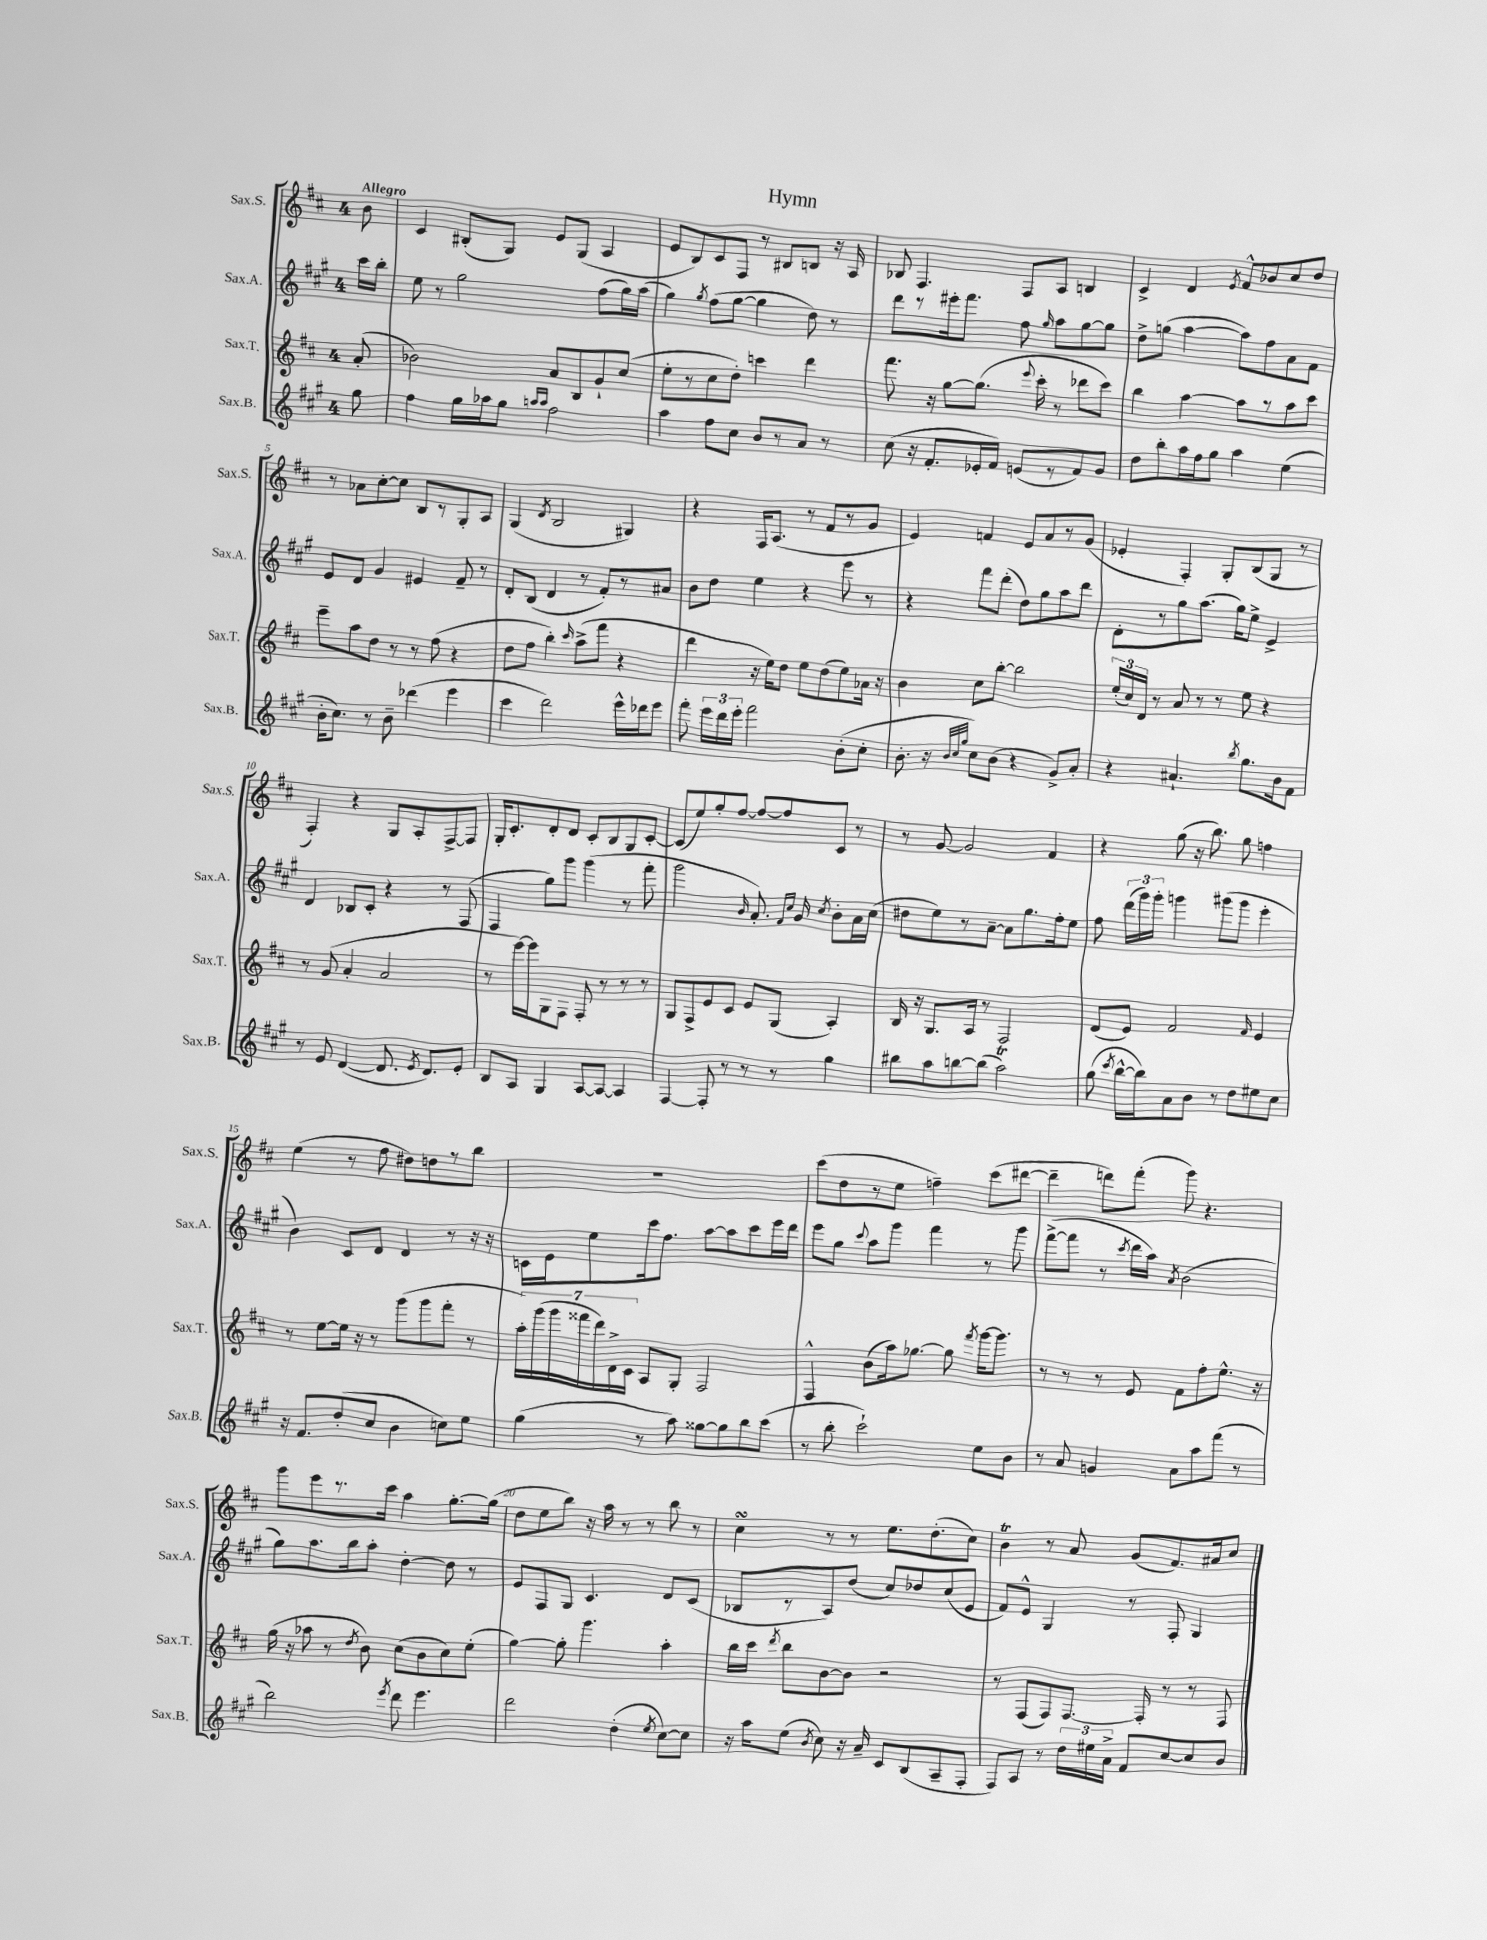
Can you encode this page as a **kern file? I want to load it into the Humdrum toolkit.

**kern	**kern	**kern	**kern
*part4	*part3	*part2	*part1
*staff4	*staff3	*staff2	*staff1
*I"Sax.B.	*I"Sax.T.	*I"Sax.A.	*I"Sax.S.
*I'Sax.B.	*I'Sax.T.	*I'Sax.A.	*I'Sax.S.
*clefG2	*clefG2	*clefG2	*clefG2
*k[f#c#g#]	*k[f#c#]	*k[f#c#g#]	*k[f#c#]
*M4/4	*M4/4	*M4/4	*M4/4
=	=	=	=
!	!	!	!LO:TX:a:B:t=Allegro
8gg#\	(8a'/	16ccc#\LL	8b\
.	.	16bb'\JJ	.
=1	=1	=1	=1
4ff#\	2b-X\)	8ee\	4c#/
.	.	8r	.
16gg#\LL	.	2gg#\	(8B#X'/L
16aa-X\J	.	.	.
8gg#\J	.	.	8G/J)
16qqaan/LL	.	.	.
16qqaa/JJ	.	.	.
2ff#\	8a/L	.	8e/L
.	8B/	.	(8G/J
.	8g`/	(8ff#\L	4A/
.	(8cc#/J	16gg#\L)	.
.	.	(16aa\JJ	.
=2	=2	=2	=2
4aa\	8ee'\L	4gg#\)	8e/L
.	8r	.	8B/)
.	.	8qgg#/	.
8ff#\L	8cc#\	(8ff#\L	8c#/
8cc#\J	8dd'\J)	[8gg#\J	8F#/J
8b/L	4cccn\	4gg#\]	8r
8r	.	.	8B#X/L
8a/J	4ddd\	8dd\)	8Bn/J
8r	.	8r	16r
.	.	.	16A/
=3	=3	=3	=3
(8cc#\	8.fff#\	8ddd\L	8B-X/
16r	.	8r	4.F#/
8.f#'/L	16r	.	.
.	[8gg\L	16eee#X'\k	.
.	.	8.fff#\J	.
16e-X'/L	(8.gg\J]	.	.
16f#/JJ)	.	.	.
(8en/L	.	8ff#\	8F#/L
.	8qqeee/	.	.
.	16ccc#'\	.	.
.	.	16qqgg#/	.
8r	8r	8aa\L	8A/J
8f#/)	8ddd-X\L	[8gg#\	4Bn/
8g#/J	8ccc#\J)	8gg#\J]	.
=4	=4	=4	=4
8dd\L	4bb\	8dd^\L	4c#^/
8bb'\	.	(8ggn\J	.
16aa\L	[4aa\	[4aa\	4d/
16ff#\J	.	.	.
8gg#\J	.	.	.
.	.	.	8qe/
4aa\	8aa\L]	8aa\L])	8f#^^/L
.	8r	8ff#\	8b-X/
(4ee\	8aa\	8a\	8cc#/
.	8ccc#\J	8f#\J	8dd/J
!!LO:LB:g=z
=5	=5	=5	=5
16b'\KL	8eee~\L	8e/L	8r
8.cc#\J)	.	.	.
.	8aa\	8d/J	8a-X\L
8r	8dd\J	4g#/	[8cc#'\
8b~\	8r	.	8cc#\J]
(4ddd-X\	8r	4e#X/	8B/L
.	(8ff#\	.	8r
4eee\	4r	8f#~/	8G'/
.	.	8r	8A/J
=6	=6	=6	=6
4ccc#\	8dd\L	8d'/L	(4G/
.	8ff#\J	(8B/J	.
.	.	.	8qd/
2ddd\)	4bb'\)	4d/	2B/
.	16qqccc#/	.	.
.	(8aa^\L	8r	.
.	8fff#\J	8f#'/L)	.
16eee^^\LL	4r	8r	4G#X/)
16ddd-X\J	.	.	.
8eee\J	.	8a#X/J	.
=7	=7	=7	=7
8fff#'\	4ddd\	8b\L	4r
24eee\LL	.	8dd\J	.
24ddd\	.	.	.
24eee'\JJ	.	.	.
2fff#\	16r	4ee\	16F#/KL
.	16ee\KL)	.	(8.A/J
.	8dd\J	.	.
.	8ee\L	4r	8r
.	(8dd\	.	8f#/L
(8b'\L	8ee\)	8eee\	8r
8cc#'\J	16a-X\Jk	8r	8g/J
.	16r	.	.
=8	=8	=8	=8
8.b'\	4b\	4r	4e/)
16r	.	.	.
32qqb/LLL	.	.	.
32qqcc#/	.	.	.
32qqgg#/JJJ	.	.	.
8cc#\L)	8cc#\L	8fff#\L	4fn/
(8b\J	[8bb'\J	(8ddd'\J	.
4r	2bb\]	8dd\L)	8e/L
.	.	8gg#\	8a/
8g#^/L)	.	8aa\	8r
8a'/J	.	8ddd\J	(8g/J
=9	=9	=9	=9
4r	(24ee'/LL	8d'\L	4e-X'/
.	24cc#/)	.	.
.	24d/JJ	.	.
.	8r	8r	.
4.a#X`/	8a/	8gg#\	4F#'/)
.	8r	(8.aa\J	.
.	8r	.	8G'/L
.	.	16gg#\KL)	.
8qbb/	.	.	.
8.gg#\L	8ee\	8ee^\J	(8B/
.	4r	4e^/	8G/J
16b\k	.	.	.
8f#\J	.	.	8r
!!LO:LB:g=z
=10	=10	=10	=10
8r	8r	4d/	4F#'/)
8e/	(8g/	.	.
([4d/	4a'/	8B-X/L	4r
.	.	8c#'/J	.
8.d/]	2a/	4r	8G/L
.	.	.	8A'/
8qe/	.	.	.
8.d/L)	.	.	.
.	.	8r	[8F#^/
8e'/J	.	(8F#/	8F#/J]
=11	=11	=11	=11
8B/L	8r	4F#/	16G'/KL
.	.	.	8.c#'/
8A/J	[16eee\LL)	.	.
.	16eee\J]	.	.
4G#/	8G\	8gg#\L)	8d'/
.	8F#\J	8ggg#\J	8d/J
[8A/L	8F#'/	(4ggg#\	8c#'/L
8A/J_	8r	.	8B/
4A/]	8r	8r	8G/
.	8r	8fff#'\	[8c#'/J
=12	=12	=12	=12
[4F#/	8G/L	2ggg#\	(8c#/L]
.	8F#^/	.	8ee/)
8F#'/]	8e/	.	8gg'/
8r	8c#/J	.	[8ff#/J
.	.	16qqb/	.
8r	8e/L	8.a'/)	8ff#/L_
8r	(8G/J	.	8ff#/]
.	.	16qqf#/LL	.
.	.	16qqcc#/JJ	.
.	.	16g#/	.
.	.	8qcc#/	.
4gg#\	4A'/)	8b'\L	8c#/J
.	.	16a\L	8r
.	.	(16cc#\JJ	.
=13	=13	=13	=13
8bb#X\L	16B/	8dd#X\L	8r
.	16r	.	.
8aa\	8.G/L	8ee\)	[8g/
[8bbn\	.	8r	2g/]
.	16A/Jk	.	.
(8bb\J]	8r	[8a~\J	.
2aaT\)	2F#/	8a\L]	.
.	.	8.gg#\	.
.	.	.	4f#/
.	.	16ff#'\k	.
.	.	8ee\J	.
=14	=14	=14	=14
(8gg#\	(8d/L	8ff#\	4r
8qccc#/	.	.	.
[16bb^^\LL	8e/J)	(24ddd\LL	.
.	.	24ggg#\)	.
16bb\J])	.	.	.
.	.	24ggg#'\JJ	.
8a\	2f#/	4gggn\	(8gg\
8b\J	.	.	16r
.	.	.	8.bb\)
8r	.	(8ggg#X\L	.
8dd\L	.	8ggg#\J	8gg\
.	16qqf#/	.	.
8ee#X\	4e/	4eee'\	4ffn\
8cc#\J	.	.	.
!!LO:LB:g=z
=15	=15	=15	=15
16r	8r	4b\)	(4ee\
8.f#/L	.	.	.
.	[8ee\L	.	.
(8dd'/	16ee\Jk]	8c#/L	8r
.	16r	.	.
8cc#/J	8r	8d/J	8ff#\
4b\	(8ggg\L	4d/	8dd#X\L)
.	8ggg\	.	8ddn\
8ccn\L)	8fff#'\J	8r	8r
8ee\J	8r	16r	8bb\J
.	.	16r	.
=16	=16	=16	=16
(4gg#\	28aa'\LL)	16cn\LL	1r
.	(28ggg\	.	.
.	.	16e\J	.
.	28ggg\	.	.
.	28fff##X\	.	.
.	.	8ee\	.
.	28ddd\)	.	.
.	28d^\	.	.
.	28c#\JJ	.	.
8r	8A/L	16ccc#\k	.
.	.	8.ff#\J	.
8aa\)	8G'/J	.	.
[8gg##X\L	2F#/	[8aa\L	.
8gg##\]	.	8aa\]	.
8bb\	.	8ccc#\	.
(8ccc#\J	.	16eee\L	.
.	.	16ddd\JJ	.
=17	=17	=17	=17
8r	4F#^^/	8eee\L	(8ccc#\L
8bb'\	.	8gg#\J	8dd\
.	.	8qqccc#/	.
2ccc#`\)	(8b\L	8aa\L	8r
.	16aa\k)	8ggg#\J	8ee\J
.	[8.gg-X\J	.	.
.	.	4fff#\	4ffn~\)
.	8gg-\]	.	.
.	8qfff#/	.	.
8ee\L	[16ggg\KL	8r	(8ccc#\L
.	8.ggg\J]	.	.
8b\J	.	8ggg#\	[8ddd#X\J
=18	=18	=18	=18
8r	8r	([8fff#^\L	4ddd#~\]
8a/	8r	8fff#\J]	.
4gn/	8r	8r	8dddn\L)
.	.	8qccc#/	.
.	8e/	16ddd\LL	(8fff#'\J
.	.	16aa\JJ)	.
.	.	8qa/	.
8a\L	8f#\L	(2b\	8ggg\)
8aa\	8ff#'\	.	4.r
(8fff#\J	8.ee^^\J	.	.
8r	.	.	.
.	16r	.	.
!!LO:LB:g=z
=19	=19	=19	=19
2bb\)	(16gg\	8gg#\L)	8ggg\L
.	16r	.	.
.	8aa-X\	8.aa\	8eee\
.	8r	.	8.r
.	.	16bb\k	.
.	8qdd/	.	.
.	8b\)	8aa'\J	.
.	.	.	16ccc#\Jk
8qeee/	.	.	.
8ddd\	(8cc#\L	[4dd'\	4aa\
4.eee\	8b\	.	.
.	8cc#\)	8dd\]	[8.gg'\L
.	(8ee'\J	8r	.
.	.	.	(16gg\Jk]
=20	=20	=20	=20
2ddd\	[4gg\)	8e/L	8dd\L
.	.	8F#/	8ee\
.	8gg'\]	8G#/J	8bb\J)
.	4.ggg\	4.c#/	16r
.	.	.	16aa\
(4dd'\	.	.	8r
.	.	.	8r
8qee/	.	.	.
[8cc#\L)	4aa'\	8d/L	8bb\
8cc#\J]	.	(8c#/J	8r
=21	=21	=21	=21
16r	16bb\LL	8B-X/L	4cc#sSsS\
16aa\KL	16ccc#\JJ	.	.
.	8qddd/	.	.
(8ee\J	8bb\L	8r	.
8qb/	.	.	.
8cc#\)	[8b\	8A/)	8r
16r	8b\J]	(8dd/J	8r
16a~/	.	.	.
8c#/L	2r	8cc#/L)	8.ee\L
(8B/	.	8dd-X/	.
.	.	.	(8.dd'\
8A~/	.	(8cc#/	.
8F#'/J	.	8e/J	8cc#\J)
=22	=22	=22	=22
8F#/L)	8r	8f#/L)	4bT\
8A/J	(8F#/L	8e^^/J	.
8r	8F#/)	4G#/	8r
24dd\LL	[8.F#/J	.	8a/
24ee#X\	.	.	.
24a^\JJ	.	.	.
8f#/L	.	8r	(8g/L
.	16F#'/]	.	.
[8cc#/	8r	8F#'/	8.f#/)
8cc#/]	8r	4G#/	.
.	.	.	16a#X/k
8b/J	8F#/	.	8cc#/J
==	==	==	==
*-	*-	*-	*-
